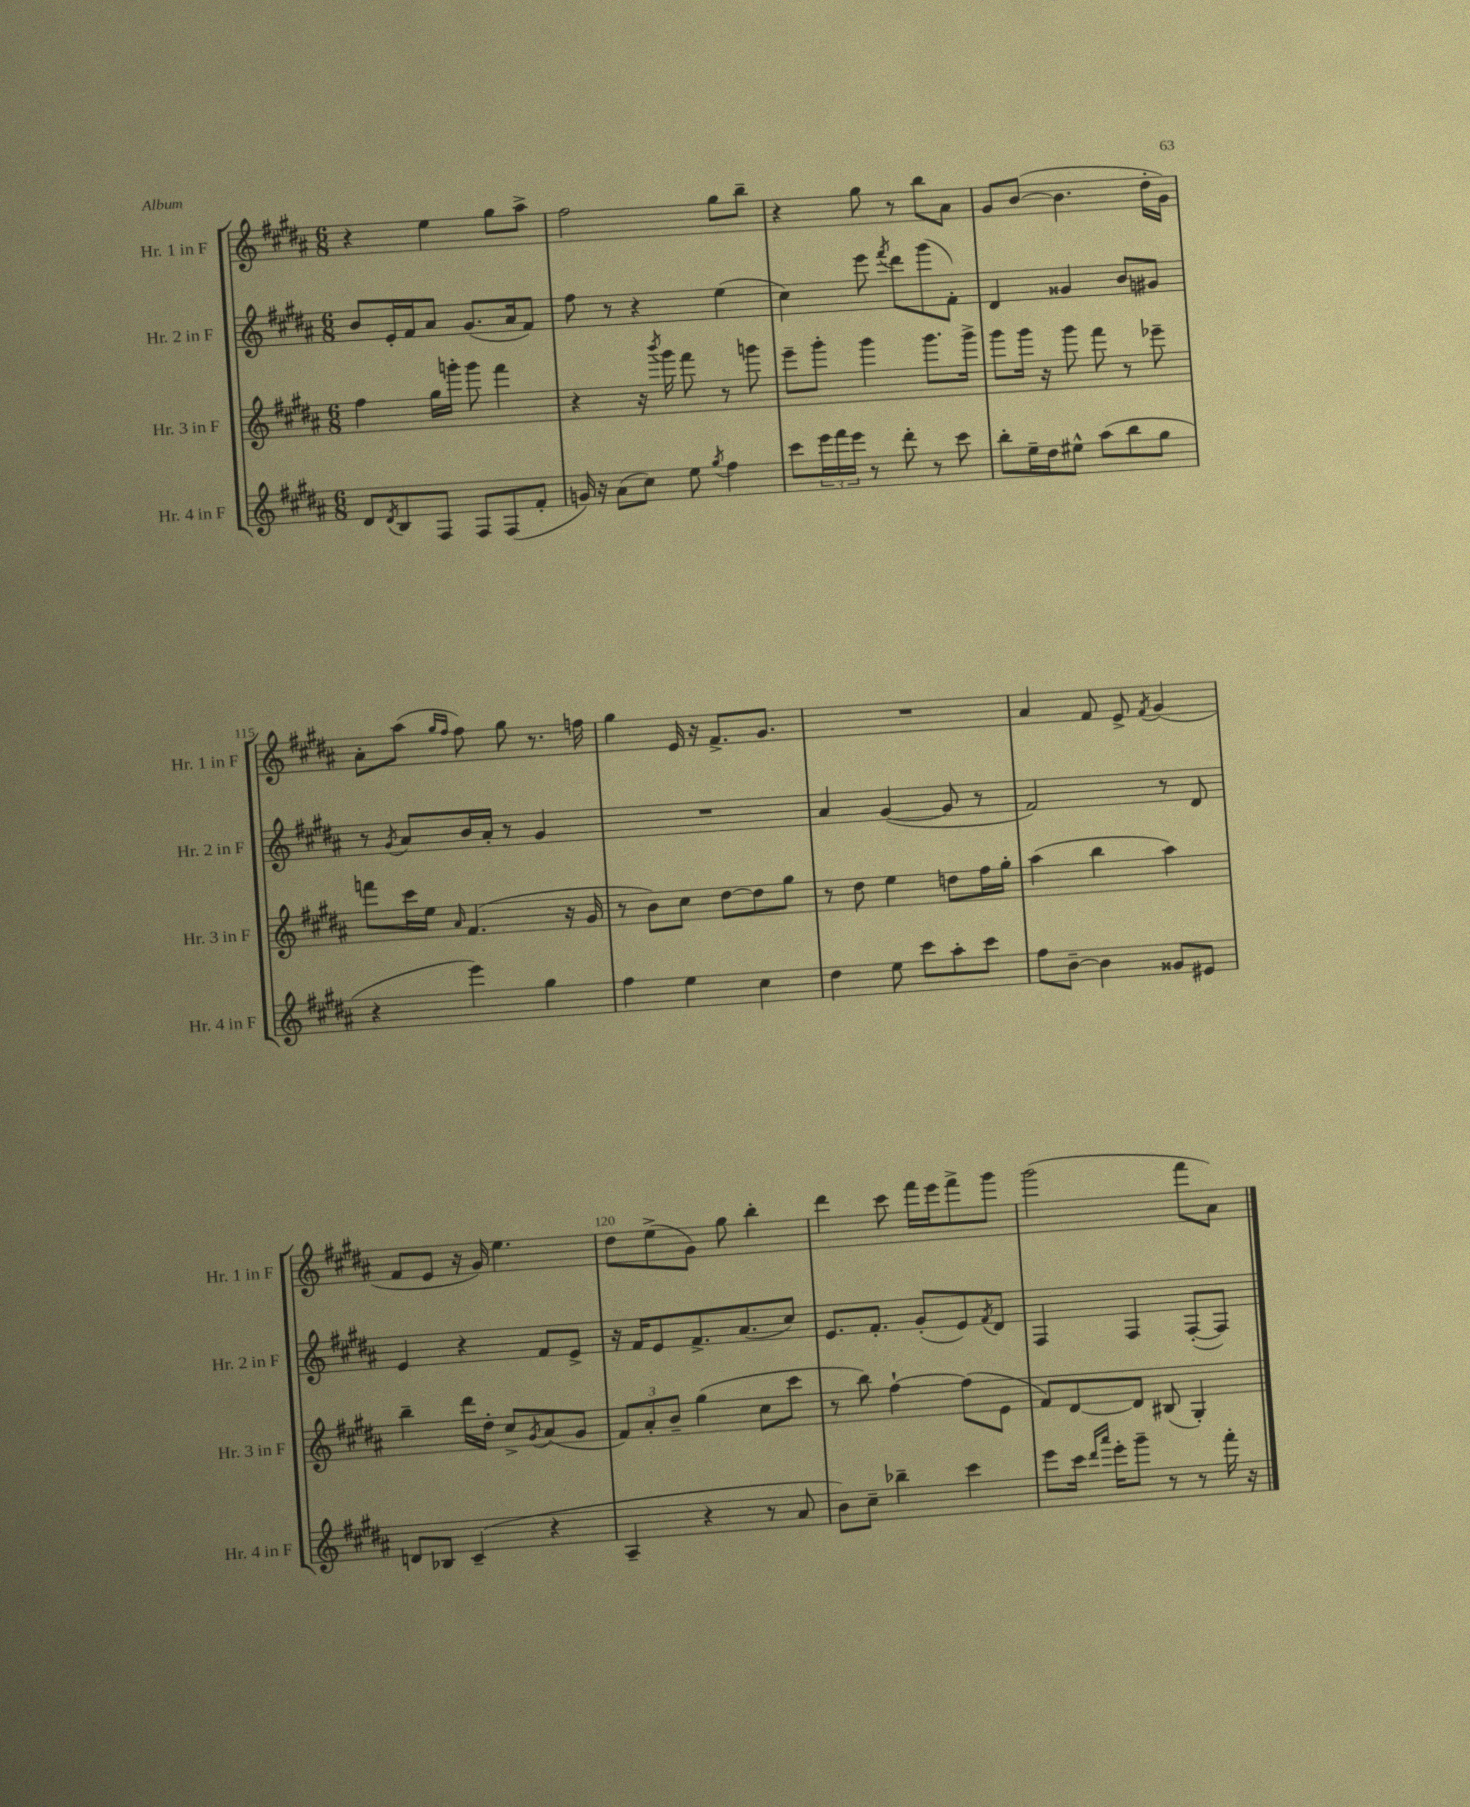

**kern	**kern	**kern	**kern
*part4	*part3	*part2	*part1
*staff4	*staff3	*staff2	*staff1
*I"Hr. 4 in F	*I"Hr. 3 in F	*I"Hr. 2 in F	*I"Hr. 1 in F
*I'Hr. 4 in F	*I'Hr. 3 in F	*I'Hr. 2 in F	*I'Hr. 1 in F
*clefG2	*clefG2	*clefG2	*clefG2
*k[f#c#g#d#a#]	*k[f#c#g#d#a#]	*k[f#c#g#d#a#]	*k[f#c#g#d#a#]
*M6/8	*M6/8	*M6/8	*M6/8
=111	=111	=111	=111
8d#/L	4ff#\	8b/L	4r
8qd#/	.	.	.
8B/	.	16e'/L	.
.	.	16f#/J	.
8F#/J	16gg#\LL	8a#/J	4ee\
.	16gggn'\JJ	.	.
8F#/L	8ggg\	(8.g#/L	.
(8F#/	4fff#\	.	8gg#\L
.	.	16a#/k	.
8f#'/J	.	8f#/J)	8aa#^\J
=112	=112	=112	=112
16gn/)	4r	8ff#\	2ff#\
16r	.	.	.
(8a#\L	.	8r	.
8cc#\J)	16r	4r	.
.	8qbbb/	.	.
.	16ggg#\	.	.
8ee\	8fff#\	.	.
8qgg#/	.	.	.
4ff#\	8r	(4ee\	8gg#\L
.	8gggn\	.	8bb~\J
=113	=113	=113	=113
8ccc#\L	8eee~\L	4cc#\)	4r
24eee\L	8ggg#'\J	.	.
24fff#\	.	.	.
24eee\JJ	.	.	.
8r	4ggg#\	8eee\	8gg#\
.	.	8qfff#/	.
8ddd#'\	.	8ddd#\L	8r
8r	8.ggg#\L	(8ggg#\	8bb\L
8ccc#\	.	8f#'\J)	8a#\J
.	16ggg#^\Jk	.	.
=114	=114	=114	=114
8bb'\L	8ggg#\L	4d#/	8g#/L
16ee~\L	16ggg#\Jk	.	([8b/J
16dd#\J	16r	.	.
8ee#X^^\J	8ggg#\	4g##X/	4.b\]
(8aa#\L	8fff#\	.	.
8bb\	8r	8b/L	.
8gg#\J	8eee-X~\	8g#X/J	16dd#'\LL
.	.	.	16g#\JJ)
!!LO:LB:g=z
=115	=115	=115	=115
4r	8fffn\L	8r	8a#'\L
.	.	8qg#/	.
.	16ccc#\L	8a#/L	(8aa#\J
.	16ee\JJ	.	.
.	.	.	16qqgg#/LL
.	16qqa#/	.	16qqff#/JJ
4eee\)	(4.f#/	16b/L	8ff#\)
.	.	16a#'/JJ	.
.	.	8r	8gg#\
4gg#\	.	4g#/	8.r
.	16r	.	.
.	16g#/	.	16ffn\
=116	=116	=116	=116
4ff#\	8r	2.r	4gg#\
.	8b\L)	.	.
4ee\	8cc#\J	.	16e/
.	.	.	16r
.	[8dd#\L	.	8.f#^/L
4cc#\	8dd#\]	.	.
.	.	.	8.g#/J
.	8gg#\J	.	.
=117	=117	=117	=117
4dd#\	8r	4a#/	2.r
.	8dd#\	.	.
8ee\	4ee\	([4g#/	.
8ccc#\L	.	.	.
8aa#'\	8ddn\L	8g#/]	.
8ccc#\J	16ff#\L	8r	.
.	16gg#'\JJ	.	.
=118	=118	=118	=118
8ff#\L	(4aa#\	2f#/)	4a#/
[8b~\J	.	.	.
4b\]	4bb\	.	8f#/
.	.	.	8e^/
.	.	.	8qf#/
8g##X/L	4aa#\)	8r	(4g#/
8e#X/J	.	8d#/	.
!!LO:LB:g=z
=119	=119	=119	=119
8dn/L	4bb~\	4e/	8f#/L
8B-X/J	.	.	8e/J
(4c#~/	16ddd#\LL	4r	16r
.	16dd#'\JJ	.	16g#/)
.	8cc#^/L	.	4.ee\
.	8qg#/	.	.
4r	(8a#/	8f#/L	.
.	8g#/J	8e^/J	.
=120	=120	=120	=120
4A#~/	12f#/L)	16r	8dd#\L
.	.	16f#/KL	.
.	12a#'/	.	.
.	.	8e/	(8ee^\
.	12b~/J	.	.
4r	(4gg#\	8.f#^/	8g#\J)
.	.	.	8gg#\
.	.	(8.a#/	.
8r	8cc#\L	.	4bb'\
8a#/	8ccc#\J	8cc#/J)	.
=121	=121	=121	=121
8b\L)	8r	8.e/L	4ddd#\
8cc#~\J	8bb\)	.	.
.	.	8.f#'/J	.
4bb-X~\	[4ff#`\	.	8ccc#\
.	.	(8g#'/L	16fff#\LL
.	.	.	16eee\J
4ccc#\	(8ff#\L]	8e/)	8fff#^\
.	.	8qf#/	.
.	8e\J	8d#/J	8ggg#\J
=122	=122	=122	=122
8eee\L	8f#/L)	4F#/	(2ggg#\
16ccc#\Jk	[8d#/	.	.
16qqddd#/LL	.	.	.
16qqaaa#/JJ	.	.	.
16eee'\KL	.	.	.
8ggg#~\J	8d#/J]	4F#/	.
8r	(8B#X/	.	.
8r	4G#'/)	([8F#'/L	8fff#\L
16fff#'\	.	8F#/J])	8a#\J)
16r	.	.	.
==	==	==	==
*-	*-	*-	*-
